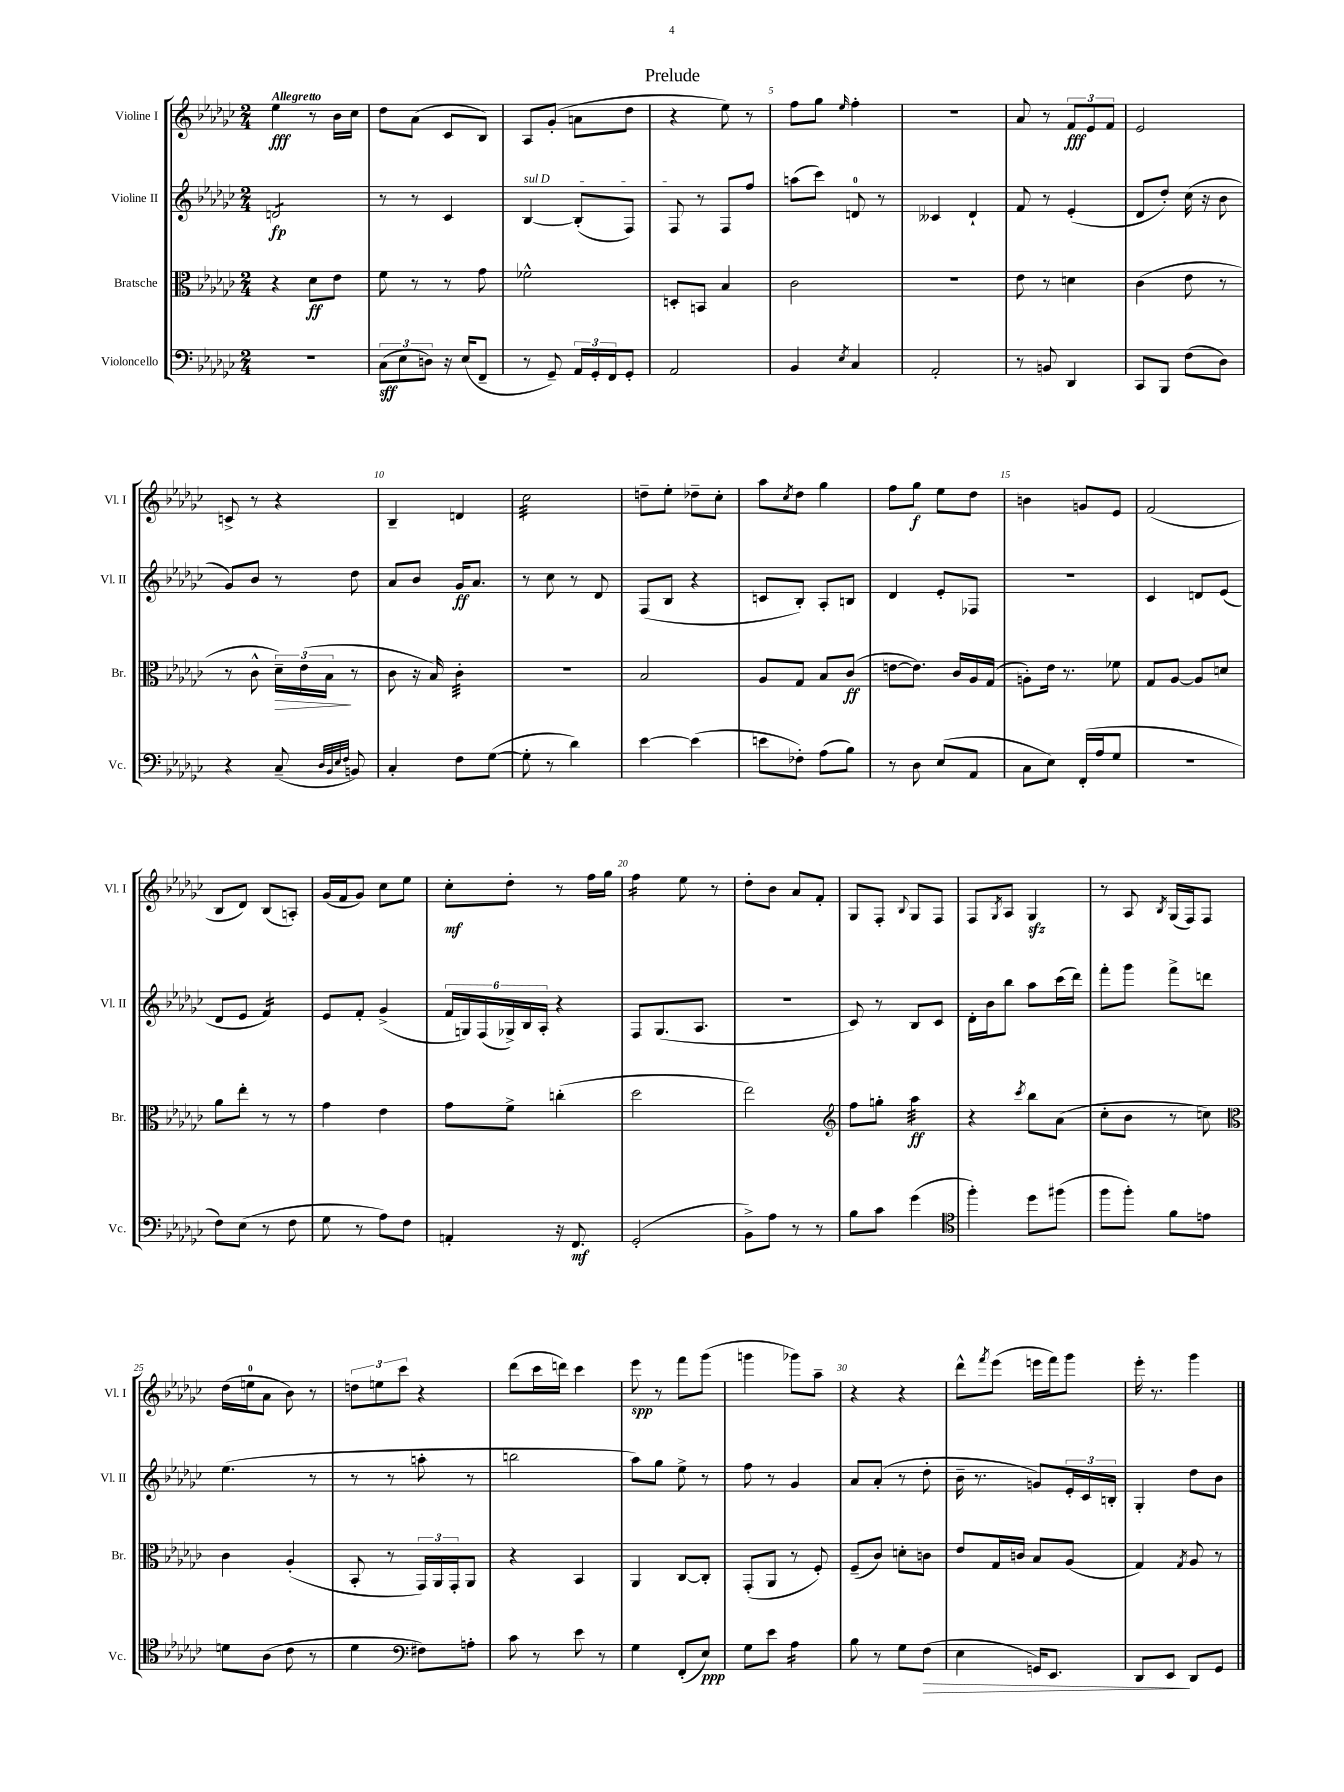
\header { title = "Prelude" }
<<
\new StaffGroup <<
\new Staff = "s0" \with { instrumentName = "Violine I" shortInstrumentName = "Vl. I" } {
    \clef treble \key ges \major \numericTimeSignature \time 2/4 \tempo "Allegretto"
    ees''4\fff r8 bes'16 ces''16 |
    des''8 aes'8( ces'8 bes8) |
    aes8 ges'8-.( a'8 des''8 |
    r4 ees''8) r8 |
    f''8 ges''8 \grace { ees''16 } f''4-. |
    r2 |
    aes'8 r8 \tuplet 3/2 { f'8\fff ees'8 f'8 } |
    ees'2 |
    c'8-> r8 r4 |
    bes4-- d'4 |
    ces''2:32 |
    d''8-- ees''8-. des''8-- ces''8-. |
    aes''8 \acciaccatura { ces''8 } des''8 ges''4 |
    f''8 ges''8\f ees''8 des''8 |
    b'4 g'8 ees'8 |
    f'2( |
    bes8 des'8) bes8( a8-.) |
    ges'16( f'16 ges'8) ces''8 ees''8 |
    ces''8-.\mf des''8-. r8 f''16 ges''16 |
    f''4:16 ees''8 r8 |
    des''8-. bes'8 aes'8 f'8-. |
    ges8 f8-. \appoggiatura { bes8 } ges8 f8 |
    f8 \acciaccatura { ges8 } aes8 ges4\sfz |
    r8 aes8 \acciaccatura { bes8 } ges16( f16) f8 |
    des''16( e''16-0 aes'8 bes'8) r8 |
    \tuplet 3/2 { d''8 e''8 ces'''8 } r4 |
    des'''8( ces'''16 d'''16) ces'''4 |
    ees'''8\spp r8 f'''8 ges'''8( |
    g'''4 ges'''8) aes''8-- |
    r4 r4 |
    des'''8-^ \acciaccatura { f'''8 } ees'''8( e'''16 f'''16) ges'''8 |
    ees'''16-. r8. ges'''4 \bar "|." |
}
\new Staff = "s1" \with { instrumentName = "Violine II" shortInstrumentName = "Vl. II" } {
    \clef treble \key ges \major \numericTimeSignature \time 2/4
    d'2:8\fp |
    r8 r8 ces'4 |
    \once \override TextSpanner.bound-details.left.text = \markup { \italic "sul D" } bes4~\startTextSpan bes8-.( f8) |
    f8\stopTextSpan r8 f8 f''8 |
    a''8( ces'''8) d'8-0 r8 |
    ceses'4 des'4-! |
    f'8 r8 ees'4-.( |
    des'8 des''8-.) ces''16( r16 bes'8 |
    ges'8) bes'8 r8 des''8 |
    aes'8 bes'8 ges'16\ff aes'8. |
    r8 ces''8 r8 des'8 |
    f8( bes8 r4 |
    c'8 bes8-.) aes8-. b8 |
    des'4 ees'8-. fes8 |
    r2 |
    ces'4 d'8 ees'8( |
    des'8 ees'8 f'4:16) |
    ees'8 f'8-. ges'4->( |
    \tuplet 6/4 { f'16 g16) f16( ges16->) bes16 aes16-. } r4 |
    f8 ges8.( aes8. |
    R2 |
    ces'8) r8 bes8 ces'8 |
    des'16-. bes'16 bes''8 aes''8 ces'''16( des'''16) |
    f'''8-. ges'''8 f'''8-> d'''8 |
    ees''4.( r8 |
    r8 r8 a''8-. r8 |
    b''2 |
    aes''8) ges''8 ees''8-> r8 |
    f''8 r8 ges'4 |
    aes'8 aes'8-.( r8 des''8-. |
    bes'16-- r8. g'8) \tuplet 3/2 { ees'16-. ces'16 b16-. } |
    ges4-. des''8 bes'8 \bar "|." |
}
\new Staff = "s2" \with { instrumentName = "Bratsche" shortInstrumentName = "Br." } {
    \clef alto \key ges \major \numericTimeSignature \time 2/4
    r4 des'8\ff ees'8 |
    f'8 r8 r8 ges'8 |
    fes'2-^ |
    d8-. b,8 bes4 |
    ces'2 |
    R2 |
    ees'8 r8 d'4 |
    ces'4( ees'8 r8 |
    r8 ces'8-^ \tuplet 3/2 { des'16--\>) ees'16( bes16\! } r8 |
    ces'8 r16 bes16) ces'4:32-. |
    r2 |
    bes2 |
    aes8 ges8 bes8 ces'8\ff( |
    e'8~ e'8.) ces'16 aes16 ges16( |
    a8-.) ees'16 r8. fes'8 |
    ges8 aes8~ aes8 d'8 |
    aes'8 ees''8-. r8 r8 |
    ges'4 ees'4 |
    ges'8 f'8-> c''4-.( |
    des''2 |
    ees''2) |
    \clef treble f''8 g''8-. aes''4:32\ff |
    r4 \acciaccatura { ces'''8 } bes''8 aes'8( |
    ces''8-. bes'8 r8 c''8) |
    \clef alto ces'4 aes4-.( |
    bes,8-. r8 \tuplet 3/2 { ges,16) aes,16 ges,16-. } aes,8 |
    r4 bes,4 |
    aes,4 ces8~ ces8-. |
    ges,8-.( aes,8 r8 f8-.) |
    f8--( ces'8) d'8-. c'8 |
    ees'8 ges16 c'16 bes8 aes8( |
    ges4) \acciaccatura { ges8 } aes8 r8 \bar "|." |
}
\new Staff = "s3" \with { instrumentName = "Violoncello" shortInstrumentName = "Vc." } {
    \clef bass \key ges \major \numericTimeSignature \time 2/4
    r2 |
    \tuplet 3/2 { ces8\sff( ees8 d8) } r16 ees16( f,8-- |
    r8 ges,8--) \tuplet 3/2 { aes,16 ges,16-. f,16 } ges,8-. |
    aes,2 |
    bes,4 \acciaccatura { ees8 } ces4 |
    aes,2-. |
    r8 b,8 des,4 |
    ces,8 bes,,8 f8( des8) |
    r4 ces8--( \grace { des32 bes,32 ees32 f32 } b,8) |
    ces4-. f8 ges8~( |
    ges8-. r8 des'4) |
    ees'4~ ees'4( |
    e'8 fes8-.) aes8( bes8) |
    r8 des8 ees8( aes,8 |
    ces8 ees8) f,16-.( aes16 ges8 |
    R2 |
    f8) ees8( r8 f8 |
    ges8 r8 aes8) f8 |
    a,4-. r16 f,8.\mf |
    ges,2-.( |
    bes,8->) aes8 r8 r8 |
    bes8 ces'8 ges'4( |
    \clef tenor f''4-.) des''8 fis''8( |
    f''8 f''8-.) f'8 e'8 |
    d'8 aes8( ces'8 r8 |
    des'4 \clef bass fis8) a8-. |
    ces'8 r8 ees'8 r8 |
    ges4 f,8-.( ees8\ppp) |
    ges8 ees'8 aes4:16 |
    bes8 r8 ges8 f8\>( |
    ees4 g,16) ees,8. |
    des,8 ees,8\! des,8 ges,8 \bar "|." |
}
>>
>>
\layout { \context { \Score \override BarNumber.break-visibility = ##(#f #t #t) barNumberVisibility = #(every-nth-bar-number-visible 5) } }
